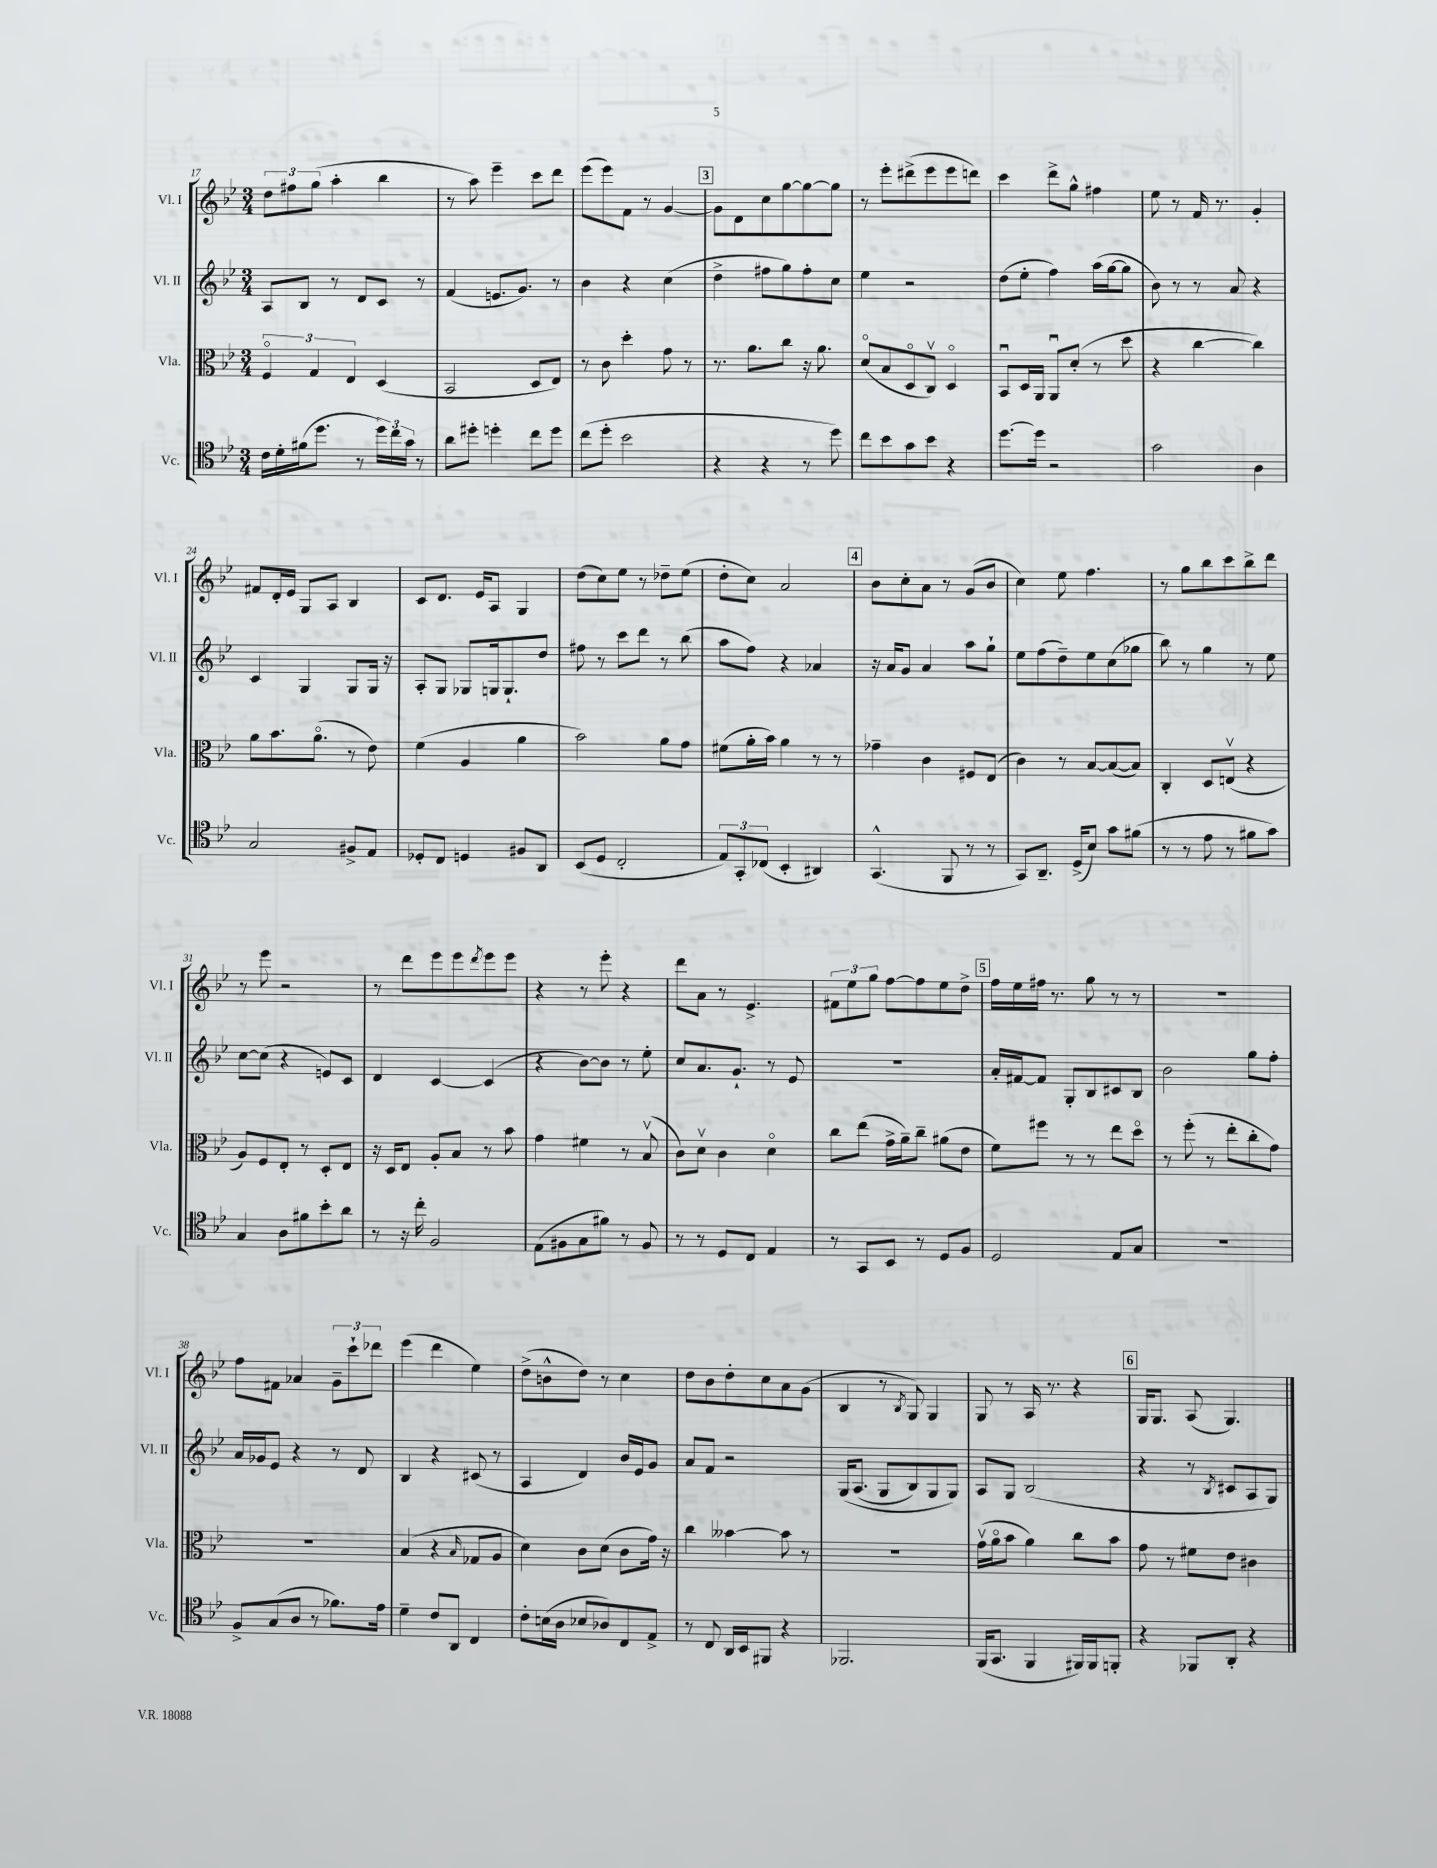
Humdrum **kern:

**kern	**kern	**kern	**kern
*staff4	*staff3	*staff2	*staff1
*clefC4	*clefC3	*clefG2	*clefG2
*k[b-e-]	*k[b-e-]	*k[b-e-]	*k[b-e-]
*M3/4	*M3/4	*M3/4	*M3/4
16c	6Fo	8A	12dd
16d'	.	.	.
.	.	.	12ff#
(16f#	.	8B-	.
.	6G	.	(12gg
8.dd	.	.	.
.	.	8r	4aa'
.	6E-	.	.
8r	.	8d	.
24dd)	(4D	8c	4bb-
24cc	.	.	.
24g	.	.	.
8r	.	8r	.
=	=	=	=
8a	2BB-	(4f	8r
8dd#'	.	.	8aa)
4dd'	.	8.e	4eee-~
.	.	8.g)	.
8cc	8D	.	8ccc
8dd	8E-)	8r	8ddd
=	=	=	=
(8cc	8r	4b-	(8eee-
8dd'	8c	.	8eee-)
2b-	4dd'	4r	8f
.	.	.	8r
.	8g	(4cc	[4g
.	8r	.	.
=	=	=	=
4r	8.r	4dd^	8g]
.	.	.	8d
.	8.a	.	.
4r	.	8ff#	8cc
.	8cc	8gg)	[8gg
8r	16r	8ff#'	8gg_
.	8.a	.	.
8dd)	.	8cc	8gg]
=	=	=	=
8cc	(8do	4ee-	8r
8b-	8B-	.	8eee-'
8g	8Do	2r	(8ddd#^
8b-	8Cv)	.	8eee-
4r	4Do	.	8eee-
.	.	.	8ddd)
=	=	=	=
[8.dd	8BB-u	(8dd	4ccc
.	16D	8ee-'	.
16dd]	16AA	.	.
2r	8AAu	4ff)	8ddd^
.	(8d'	.	8gg^^
.	8r	(16aa	4ff#
.	.	[16gg	.
.	8dd	8gg]	.
=	=	=	=
2g	4r	8b-)	8ee-
.	.	8r	8r
.	[4cc	8r	16f
.	.	.	8.r
.	.	8a	.
4A	4cc])	4r	4g'
=	=	=	=
2G	8a	4c	8f#
.	8.b-	.	16d'
.	.	.	16e-
.	.	4G	8G
.	(8.ao	.	.
.	.	.	8A
8F#^	8r	8G	4B-
8E-	8e-)	16G	.
.	.	16r	.
=	=	=	=
8D-'	(4f	8A'	8c
8C	.	8G	8.d
4D	4A	8G-	.
.	.	.	16e-
.	.	16G	8A
.	.	8.G`	.
8F#	4a	.	4G
8AA	.	8dd	.
=	=	=	=
(8BB-	2b-)	8ff#	(8dd
8D	.	8r	8cc)
2C'	.	8ccc	8ee-
.	.	8ddd	8r
.	8a	8r	8dd-~
.	8g	(8bb-	(8ee-
=	=	=	=
12E-)	(8f#	8aa	8dd'
12GG'	.	.	.
.	16a'	8ff)	8cc)
(12C-	.	.	.
.	16b-)	.	.
4BB-'	4a	4r	2a
4AA#)	8r	4a-	.
.	8r	.	.
=	=	=	=
(4.GG^^	4g-~	16r	8b-
.	.	16a	.
.	.	8g	8cc'
.	4c	4a	8a
8FF	.	.	8r
8r	8F#	8aa	(8g
8r	(8E-	8gg`	8b-
=	=	=	=
8GG)	4c)	8ee-	4cc)
8.AA~	.	(8ff	.
.	8r	8dd~)	8ee-
(16D^	.	.	.
8B-)	[8B-	8ee-	4.ff
8g	(8B-_	(8cc	.
(8f#	8B-])	8gg-	.
=	=	=	=
8r	4C'	8bb-)	8r
8r	.	8r	8gg
8e-	8D	4gg	8bb-
8r	(8Ev	.	8ccc
8f#	4r	8r	8bb-^
8g)	.	8ee-	8ddd
=	=	=	=
4G	8A)	[8cc	8r
.	8F	(8cc]	8eee-
8A	8E-'	4r	2r
8f#	8r	.	.
8b-'	8D'	8e)	.
8a	8E-	8c	.
=	=	=	=
8r	16r	4d	8r
.	16D	.	.
16r	8E-	.	8ddd
16cc'	.	.	.
2F	8A'	[4c	8eee-
.	8B-	.	8eee-
.	.	.	8qddd
.	8r	(4c]	8eee-
.	8b-	.	8eee-
=	=	=	=
(8E-	4g	4r	4r
8F#	.	.	.
8G	4f#	[8b-)	8r
8f#)	.	8b-]	8eee-'
8r	8r	8r	4r
8F#	(8B-v	8ee-'	.
=	=	=	=
8r	8c)	8cc	8ddd
8r	8dv	8.a	8a
8D	4c	.	8r
.	.	8.g`	.
8C	.	.	4.e-^
4E-	4do	8r	.
.	.	8e-	.
=	=	=	=
8r	8cc	2.r	12f#
.	.	.	12ee-
8GG	(8ee-	.	.
.	.	.	12gg
8BB-	16g^	.	[8ff
.	16a~)	.	.
8r	8cc~	.	8ff]
8D	(8a#	.	8ee-
8F	8e-	.	8dd^
=	=	=	=
2D	8f)	16a'	16ff
.	.	[16f#	16ee-
.	8ff#	8f#]	16ff#
.	.	.	8.r
.	8r	8G'	.
.	8r	8B-	8gg
8E-	8ee-	8c#	8r
8G	8ddo	8B-	8r
=	=	=	=
2.r	8r	2b-	2.r
.	(8ff'	.	.
.	8r	.	.
.	8ee-'	.	.
.	8cc'	8gg	.
.	8g)	8ff'	.
=	=	=	=
8F^	2.r	16a	8ff
.	.	16g-	.
(8G	.	8e-	8f#
8A	.	4r	4a-
8r	.	.	.
8.f-)	.	8r	12g~
.	.	.	12ccc`
.	.	8d	.
.	.	.	12ddd-
16e-	.	.	.
=	=	=	=
4d~	(4B-	4B-	(4eee-
8c	4r	4r	4ddd
8AA	.	.	.
.	16qqB-	.	.
4C	8G-	(8c#	4ee-)
.	8A	8r	.
=	=	=	=
8c'	4d)	4A	(8dd^
(16B	.	.	8b^^
16A	.	.	.
8B-	8c	4d)	8dd)
8A-)	(8d	.	8r
8C	8c	16b-	4cc
.	.	16e-	.
8E-^	16g)	8g	.
.	16r	.	.
=	=	=	=
8r	4cc	8a	8dd
8C	.	8f	8b-
16AA	[4b--	2r	8dd'
16BB-	.	.	.
8FF#	.	.	8cc
4r	8b--]	.	8a
.	8r	.	(8g
=	=	=	=
2.FF-	2.r	&(16G	4B-
.	.	(8.A	.
.	.	8G	8r
.	.	.	8qB-
.	.	8B-)	8G)
.	.	8G	4G
.	.	8G&)	.
=	=	=	=
(16FF	(16gv	8A	8G
8.GG	16ao	.	.
.	8b-	8G	8r
4FF	4a)	(2B-	16A
.	.	.	8.r
16FF#)	8cc	.	4r
16FF#	.	.	.
8FF'	8b-	.	.
=	=	=	=
4r	8g	4r	16G
.	.	.	8.G
.	8r	.	.
8FF-	8f#	8r	(8A
.	.	8qB-	.
8AA'	8e-	8c#	4.G)
4r	4c#	8A	.
.	.	8G)	.
==	==	==	==
*-	*-	*-	*-
